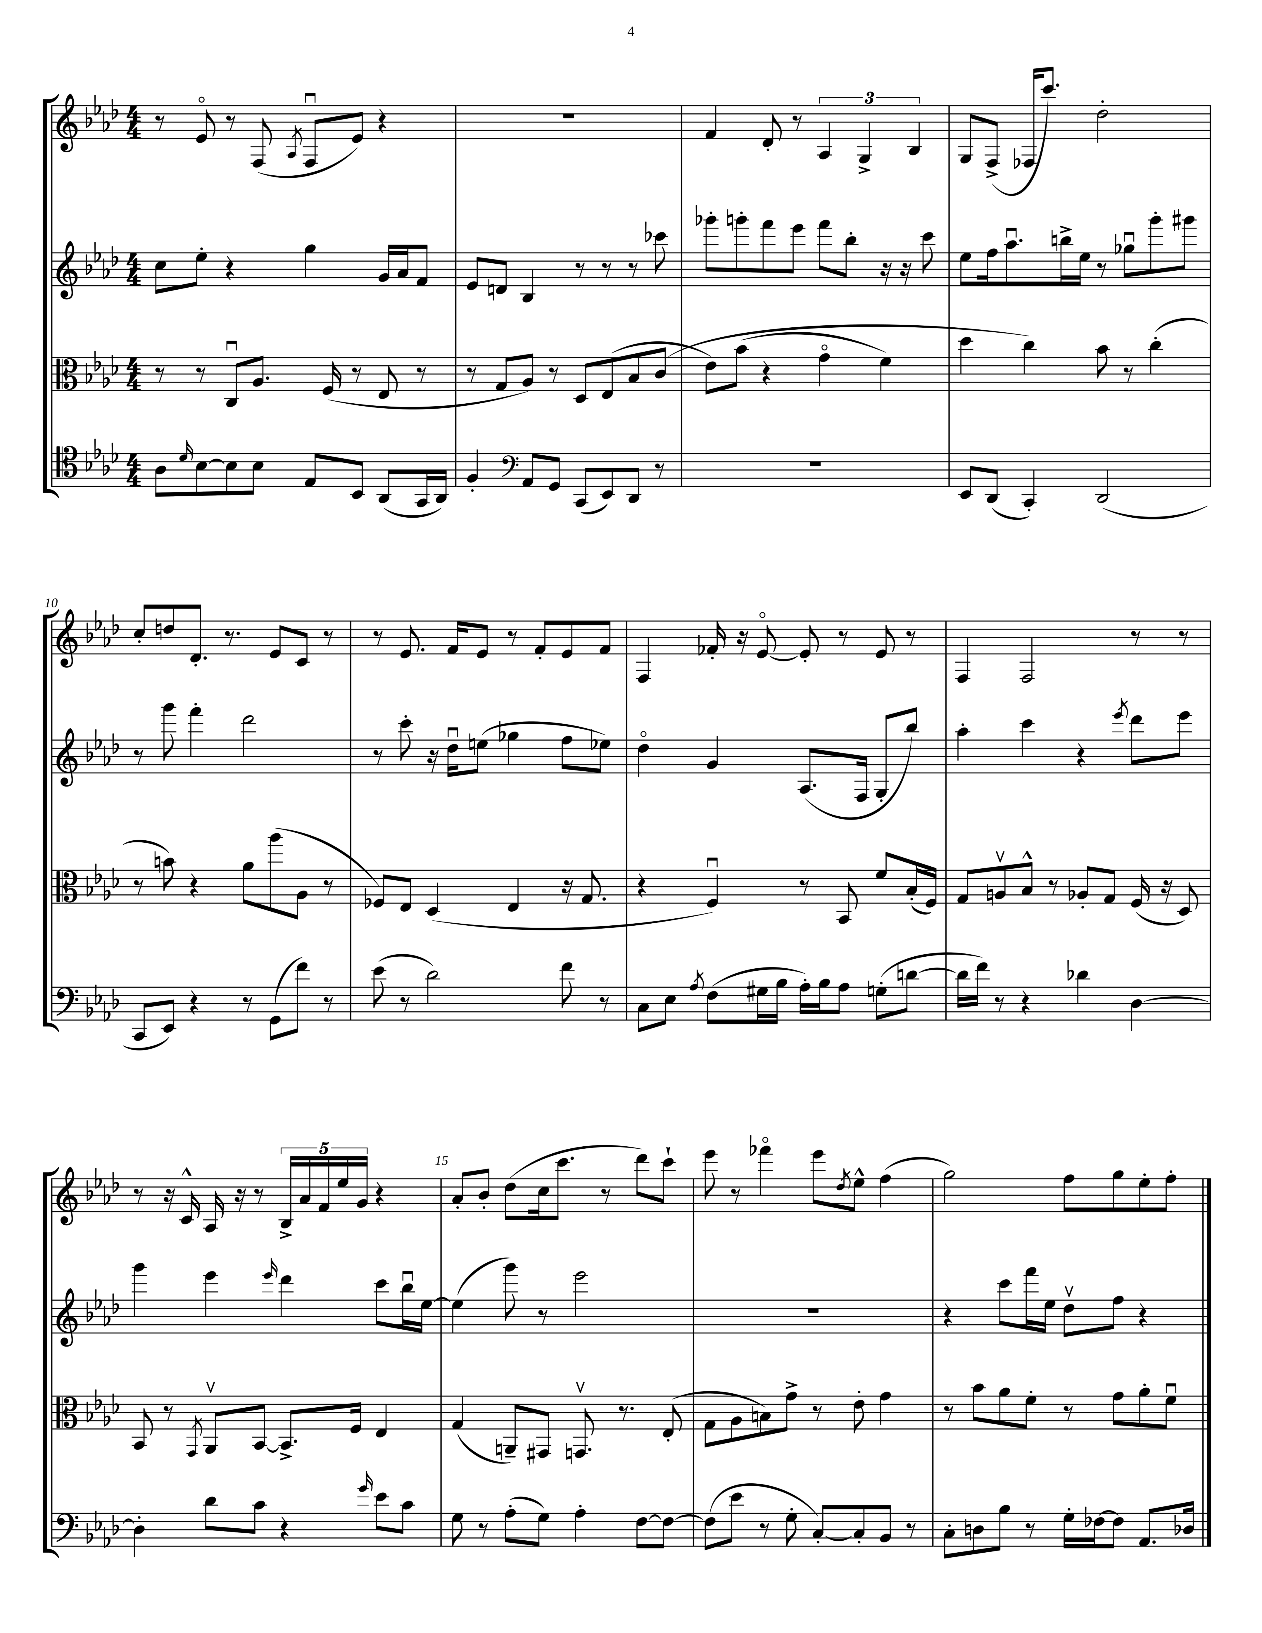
<<
\new StaffGroup <<
\new Staff = "s0" {
    \clef treble \key aes \major \numericTimeSignature \time 4/4
    r8 ees'8\flageolet r8 f8( \acciaccatura { aes8 } f8\downbow ees'8) r4 |
    R1 |
    f'4 des'8-. r8 \tuplet 3/2 { aes4 g4-> bes4 } |
    g8 f8->( fes16 c'''8.) des''2-. |
    c''8-. d''8 des'8.-. r8. ees'8 c'8 r8 |
    r8 ees'8. f'16 ees'8 r8 f'8-. ees'8 f'8 |
    f4 fes'16-. r16 ees'8~\flageolet ees'8-. r8 ees'8 r8 |
    f4 f2 r8 r8 |
    r8 r16 c'16-^ aes16 r16 r8 \tuplet 5/4 { bes16-> aes'16 f'16 ees''16 g'16 } r4 |
    aes'8-. bes'8-. des''8( c''16 c'''8. r8 des'''8) c'''8-! |
    ees'''8 r8 fes'''4\flageolet ees'''8 \acciaccatura { des''8 } ees''8-^ f''4( |
    g''2) f''8 g''8 ees''8-. f''8-. \bar "|." |
}
\new Staff = "s1" {
    \clef treble \key aes \major \numericTimeSignature \time 4/4
    c''8 ees''8-. r4 g''4 g'16 aes'16 f'8 |
    ees'8 d'8 bes4 r8 r8 r8 ces'''8 |
    ges'''8-. g'''8-. f'''8 ees'''8 f'''8 bes''8-. r16 r16 c'''8 |
    ees''8 f''16 aes''8.\downbow b''16-> ees''16 r8 ges''8\downbow g'''8-. gis'''8 |
    r8 g'''8 f'''4-. des'''2 |
    r8 c'''8-. r16 des''16\downbow e''8( ges''4 f''8 ees''8) |
    des''4\flageolet g'4 aes8.( f16 g8-. bes''8) |
    aes''4-. c'''4 r4 \acciaccatura { ees'''8 } des'''8 ees'''8 |
    g'''4 ees'''4 \grace { ees'''16 } des'''4 c'''8 bes''16\downbow ees''16~ |
    ees''4( g'''8) r8 ees'''2 |
    R1 |
    r4 c'''8 f'''16 ees''16 des''8\upbow f''8 r4 \bar "|." |
}
\new Staff = "s2" {
    \clef alto \key aes \major \numericTimeSignature \time 4/4
    r8 r8 c8\downbow aes8. f16( r8 ees8 r8 |
    r8 g8 aes8) r8 des8 ees8( bes8 c'8\( |
    ees'8) bes'8( r4 g'4\flageolet f'4) |
    des''4 c''4\) bes'8 r8 c''4-.( |
    r8 b'8) r4 aes'8 aes''8( aes8 r8 |
    fes8) ees8 des4( ees4 r16 g8. |
    r4 f4\downbow) r8 bes,8 f'8 bes16-.( f16) |
    g8 a8\upbow bes8-^ r8 aes8-. g8 f16( r16 des8) |
    bes,8 r8 \acciaccatura { g,8 } aes,8\upbow bes,8~ bes,8.-> f16 ees4 |
    g4( a,8--) gis,8 g,8.\upbow r8. ees8-.( |
    g8 aes8 b8) g'8-> r8 ees'8-. g'4 |
    r8 bes'8 aes'8 f'8-. r8 g'8 aes'8-. f'8\downbow \bar "|." |
}
\new Staff = "s3" {
    \clef tenor \key aes \major \numericTimeSignature \time 4/4
    aes8 \grace { des'16 } bes8~ bes8 bes8 ees8 bes,8 aes,8( g,16 aes,16) |
    f4-. \clef bass aes,8 g,8 c,8( ees,8) des,8 r8 |
    R1 |
    ees,8 des,8( c,4-.) des,2( |
    c,8 ees,8) r4 r8 g,8( f'8) r8 |
    ees'8( r8 des'2) f'8 r8 |
    c8 ees8 \acciaccatura { aes8 } f8( gis16 bes16 aes16-.) bes16 aes8 g8-.( d'8~ |
    d'16 f'16) r8 r4 des'4 des4~ |
    des4-. des'8 c'8 r4 \grace { g'16 } ees'8 c'8 |
    g8 r8 aes8-.( g8) aes4-. f8~ f8~ |
    f8( ees'8 r8 g8-. c8~-.) c8-. bes,8 r8 |
    c8-. d8 bes8 r8 g16-. fes16~ fes8 aes,8. des16 \bar "|." |
}
>>
>>
\layout { \context { \Score currentBarNumber = #6 \override BarNumber.break-visibility = ##(#f #t #t) barNumberVisibility = #(every-nth-bar-number-visible 5) } }
